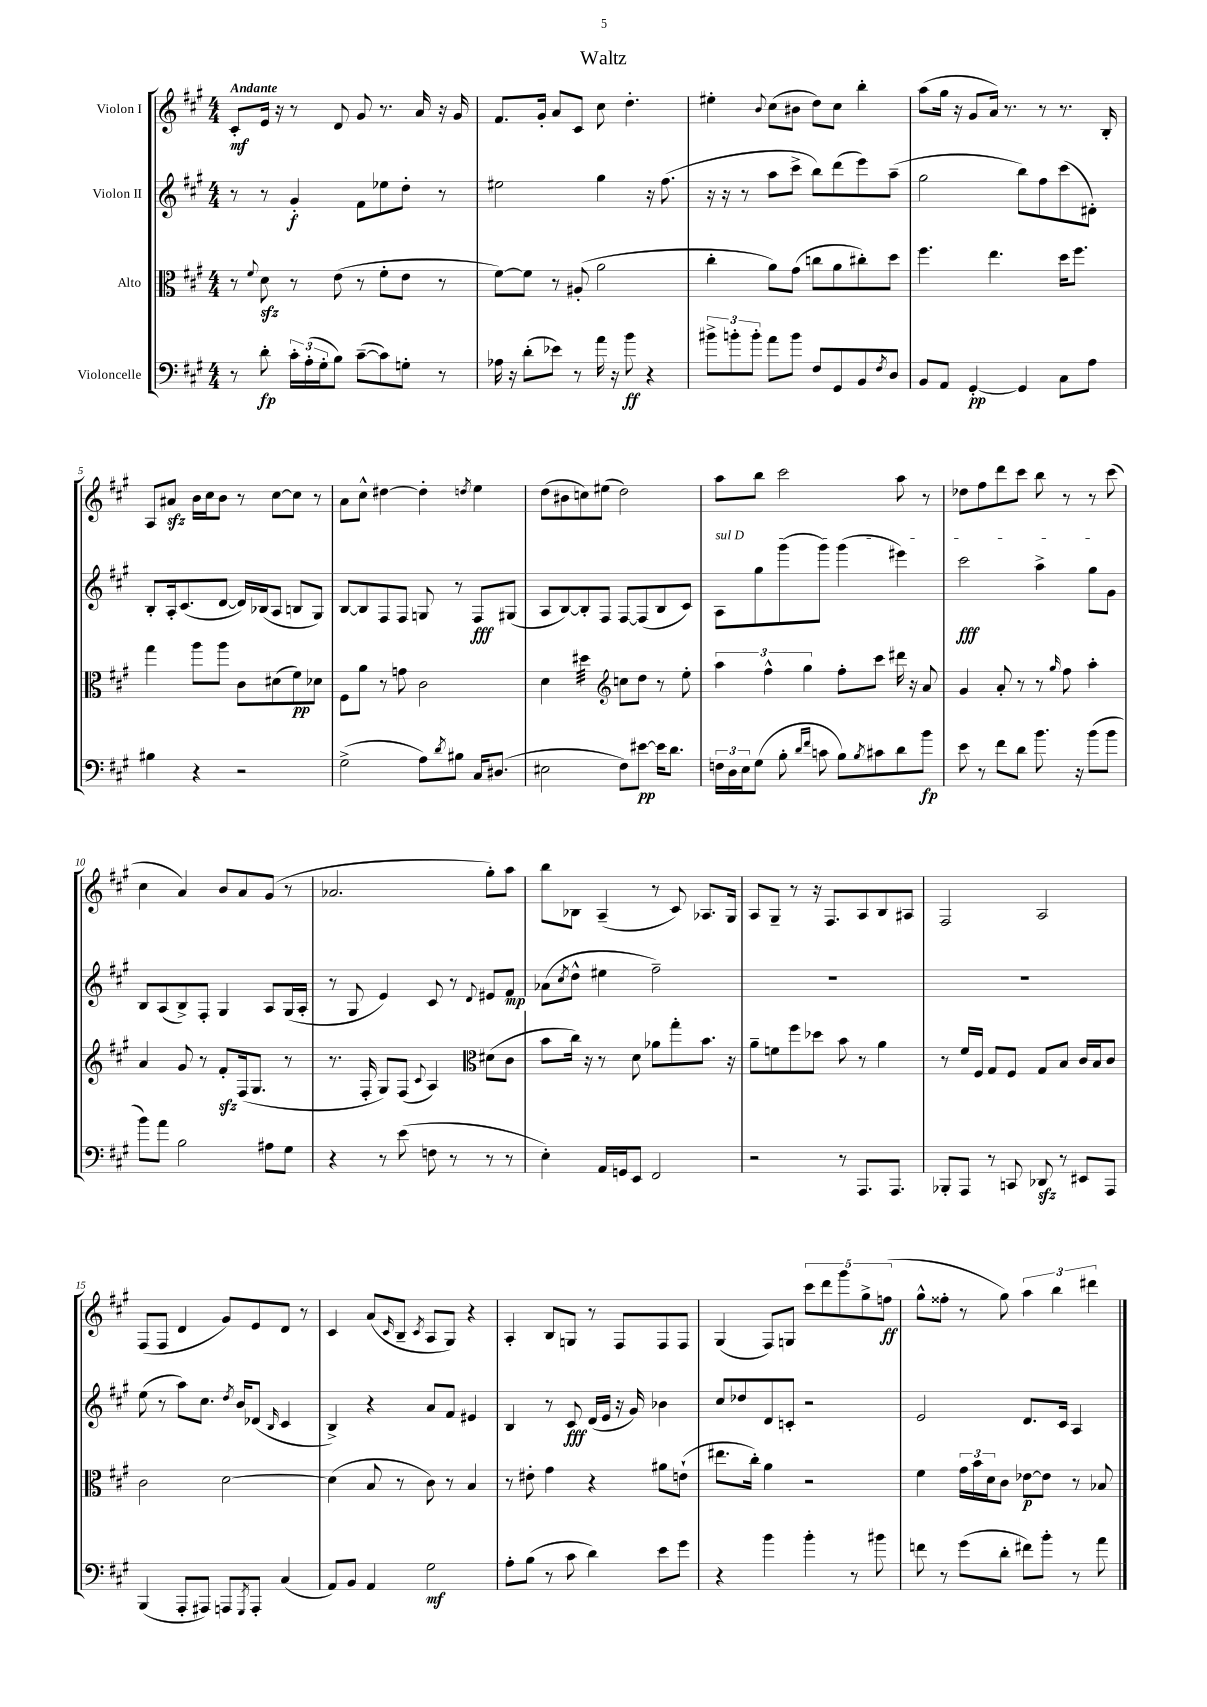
\header { title = "Waltz" }
<<
\new StaffGroup <<
\new Staff = "s0" \with { instrumentName = "Violon I" } {
    \clef treble \key a \major \numericTimeSignature \time 4/4 \tempo "Andante"
    cis'8-.\mf e'16 r16 r8 d'8 gis'8 r8. a'16 r16 gis'16 |
    fis'8. gis'16-. a'8 cis'8 cis''8 d''4.-. |
    eis''4-. \appoggiatura { b'8 } cis''8( bis'8 d''8) cis''8 b''4-. |
    a''8( gis''16 r16 gis'8 a'16) r8. r8 r8. b16-. |
    a8 ais'8\sfz b'16 cis''16 b'8 r8 cis''8~ cis''8 r8 |
    a'8 cis''8-^ dis''4~ dis''4-. \acciaccatura { d''8 } e''4 |
    d''8( bis'8 c''8) eis''8( d''2) |
    a''8 b''8 cis'''2 a''8 r8 |
    des''8 fis''8 d'''8 cis'''8 b''8 r8 r8 cis'''8( |
    cis''4 a'4) b'8 a'8 gis'8( r8 |
    aes'2. gis''8-.) a''8 |
    b''8 bes8 a4--( r8 cis'8) aes8. gis16 |
    a8 gis8-- r8 r16 fis8. a8 b8 ais8 |
    fis2 a2 |
    fis8( fis8 d'4 gis'8) e'8 d'8 r8 |
    cis'4 a'8( \grace { cis'16 } b8-- \acciaccatura { cis'8 } a8 gis8) r4 |
    a4-. b8 g8 r8 fis8 fis8 fis8 |
    gis4( fis8) g8 \tuplet 5/4 { cis'''8 d'''8 gis'''8 gis''8-> f''8\ff( } |
    gis''8-^ fisis''8-. r8 gis''8) \tuplet 3/2 { a''4 b''4 dis'''4 } \bar "|." |
}
\new Staff = "s1" \with { instrumentName = "Violon II" } {
    \clef treble \key a \major \numericTimeSignature \time 4/4
    r8 r8 gis'4-.\f fis'8 ees''8 d''8-. r8 |
    eis''2 gis''4 r16 fis''8.( |
    r16 r16 r8 a''8 cis'''8-> b''8) d'''8( e'''8) a''8--( |
    gis''2 b''8) fis''8 cis'''8( dis'8-.) |
    b8-. a16-. cis'8.( d'8~ d'16) bes16( a8 b8 gis8) |
    b8~ b8 fis8 fis8 g8 r8 fis8\fff gis8( |
    a8 b8~) b8-. fis8 fis8~ fis8( b8 cis'8) |
    \once \override TextSpanner.bound-details.left.text = \markup { \italic "sul D" } a8\startTextSpan gis''8 gis'''8( gis'''8) gis'''4( eis'''4) |
    cis'''2\fff a''4-> gis''8 gis'8\stopTextSpan |
    b8 a8( b8->) fis8-. gis4 a8 gis16( a16-. |
    r8 gis8 e'4) cis'8 r8 \appoggiatura { d'8 } eis'8 fis'8\mp |
    aes'8( \acciaccatura { cis''8 } d''8-^ eis''4 fis''2--) |
    R1 |
    R1 |
    e''8( r8 a''8) cis''8. \acciaccatura { d''8 } b'16 des'8( \grace { b16 } cis'4 |
    b4->) r4 a'8 fis'8 eis'4 |
    b4 r8 cis'8\fff d'16( e'16 r16 gis'16) bes'4 |
    cis''8 des''8 d'8 c'8-. r2 |
    e'2 d'8. cis'16 a4 \bar "|." |
}
\new Staff = "s2" \with { instrumentName = "Alto" } {
    \clef alto \key a \major \numericTimeSignature \time 4/4
    r8 \appoggiatura { fis'8 } d'8\sfz r8 e'8( r8 fis'8-. e'8 r8 |
    fis'8~) fis'8 r8 ais8-.( a'2 |
    cis''4-. a'8) gis'8( c''8 a'8 cis''8-.) d''8 |
    fis''4. e''4. d''16 fis''8. |
    gis''4 a''8 a''8 cis'8 dis'8( fis'8\pp) des'8 |
    fis8 a'8 r8 g'8 cis'2 |
    d'4 \clef treble dis''4:32 c''8 dis''8 r8 e''8-. |
    \tuplet 3/2 { a''4 fis''4-^ gis''4 } fis''8-. cis'''8 dis'''16 r16 a'8 |
    gis'4 a'8-. r8 r8 \grace { gis''16 } fis''8 a''4-. |
    a'4 gis'8 r8 fis'8-.\sfz fis16( gis8. r8 |
    r8. fis16-. gis8) fis8( \appoggiatura { cis'8 } a4) \clef alto dis'8( cis'8 |
    b'8 cis''16) r16 r8 d'8 aes'8 gis''8-. b'8. r16 |
    a'8-- f'8 fis''8 des''8 b'8 r8 a'4 |
    r8 fis'16 fis16 gis8 fis8 gis8 b8 cis'16 b16 cis'8 |
    cis'2 d'2~ |
    d'4( b8 r8 cis'8) r8 b4 |
    r8 eis'8-. gis'4 r4 ais'8 e'8-!( |
    eis''8. cis''16-.) a'4 r2 |
    fis'4 \tuplet 3/2 { gis'16 b'16 d'16 } cis'8 ees'8~\p ees'8 r8 bes8 \bar "|." |
}
\new Staff = "s3" \with { instrumentName = "Violoncelle" } {
    \clef bass \key a \major \numericTimeSignature \time 4/4
    r8 d'8-.\fp \tuplet 3/2 { cis'16-. a16-.( gis16-. } b8) cis'8~--( cis'8) g8-. r8 |
    aes16 r16 d'8-.( ees'8) r8 a'16 r16 b'8\ff r4 |
    \tuplet 3/2 { bis'8-> b'8-. b'8-. } a'8 b'8 fis8 gis,8 b,8 \acciaccatura { fis8 } d8 |
    b,8 a,8 gis,4~-.\pp gis,4 cis8 a8 |
    bis4 r4 r2 |
    gis2->( a8) \acciaccatura { d'8 } bis8 cis16 dis8.( |
    eis2 fis8) eis'8~\pp eis'16 d'8. |
    \tuplet 3/2 { f16 d16 e16 } gis8( b8-. \grace { d'16 fis'16 } c'8 b8) \acciaccatura { b8 } cis'8 d'8 b'8\fp |
    e'8 r8 fis'8 d'8 b'8. r16 b'8( b'8 |
    b'8) a'8 b2 ais8 gis8 |
    r4 r8 e'8( f8 r8 r8 r8 |
    e4-.) a,16 g,16 e,8 fis,2 |
    r2 r8 a,,8. a,,8. |
    bes,,8-. a,,8 r8 c,8 des,8\sfz r8 eis,8 a,,8 |
    b,,4( a,,8-. ais,,8) a,,8 \acciaccatura { gis,,8 } a,,8-. cis4( |
    a,8) b,8 a,4 gis2\mf |
    a8-. b8( r8 cis'8 d'4) e'8 gis'8 |
    r4 b'4 b'4-. r8 bis'8 |
    f'8 r8 gis'8( d'8-. fis'8) b'8-. r8 a'8 \bar "|." |
}
>>
>>
